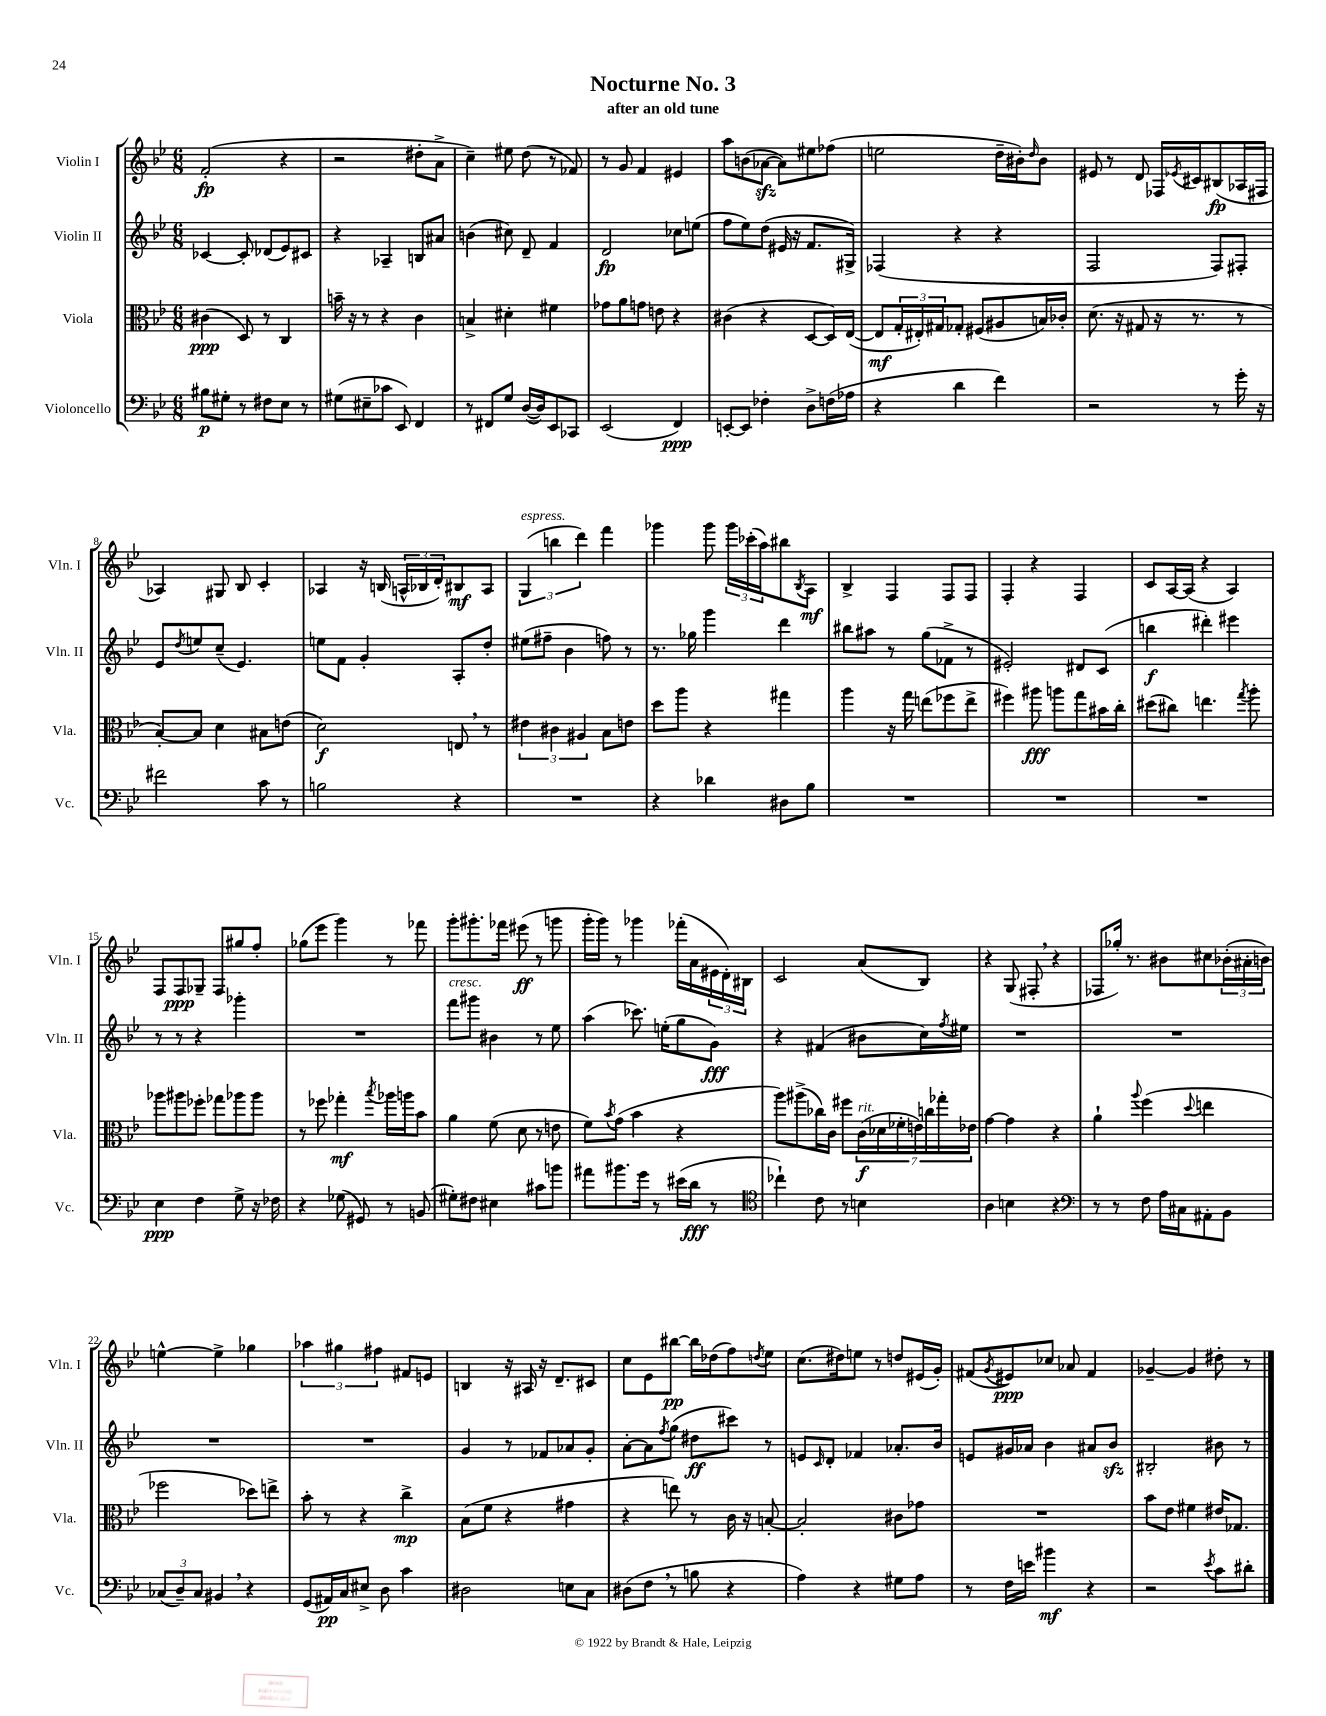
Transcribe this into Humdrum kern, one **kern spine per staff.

**kern	**dynam	**kern	**dynam	**kern	**dynam	**kern	**dynam
*part4	*part4	*part3	*part3	*part2	*part2	*part1	*part1
*staff4	*staff4	*staff3	*staff3	*staff2	*staff2	*staff1	*staff1
*I"Violoncello	*	*I"Viola	*	*I"Violin II	*	*I"Violin I	*
*I'Vc.	*	*I'Vla.	*	*I'Vln. II	*	*I'Vln. I	*
*clefF4	*	*clefC3	*	*clefG2	*	*clefG2	*
*k[b-e-]	*	*k[b-e-]	*	*k[b-e-]	*	*k[b-e-]	*
*M6/8	*	*M6/8	*	*M6/8	*	*M6/8	*
=1	=1	=1	=1	=1	=1	=1	=1
8B#X\L	p	(4c#X\	ppp	[4c-X/	.	(2f'/	fp
8G#X'\J	.	.	.	.	.	.	.
8r	.	8D/)	.	8c-'/]	.	.	.
8F#X\L	.	8r	.	(8d-X/L	.	.	.
8E-\J	.	4C/	.	8e-/)	.	4r	.
8r	.	.	.	8c#X/J	.	.	.
=2	=2	=2	=2	=2	=2	=2	=2
(8G#X\L	.	16bn~\	.	4r	.	2r	.
.	.	16r	.	.	.	.	.
8E#X~\	.	8r	.	.	.	.	.
8c-X\J	.	4r	.	4A-X~/	.	.	.
8EE-/)	.	.	.	.	.	.	.
4FF/	.	4c\	.	8Bn/L	.	8dd#X'\L	.
.	.	.	.	8a#X/J	.	8a^\J	.
=3	=3	=3	=3	=3	=3	=3	=3
8r	.	4Bn^/	.	(4bn\	.	4cc~\)	.
8FF#X/L	.	.	.	.	.	.	.
8G/J	.	4d#X'\	.	8cc#X\)	.	8ee#X\	.
([16D/LL	.	.	.	8d~/	.	(8dd\	.
16D/J])	.	.	.	.	.	.	.
8EE-/	.	4f#X\	.	4f/	.	8r	.
8CC-X/J	.	.	.	.	.	8f-X/)	.
=4	=4	=4	=4	=4	=4	=4	=4
(2EE-/	.	8g-X\L	.	2d/	fp	8r	.
.	.	8a\	.	.	.	8g/	.
.	.	8gn\J	.	.	.	4f/	.
.	.	8en\	.	.	.	.	.
4FF/)	ppp	4r	.	8cc-X\L	.	4e#X/	.
.	.	.	.	(8een\J	.	.	.
=5	=5	=5	=5	=5	=5	=5	=5
[8EEn'/L	.	(4c#X\	.	8ff\L	.	8aa\L	.
8EE/J]	.	.	.	8ee-\)	.	(8bn\	.
4F-X'\	.	4r	.	(8dd\J	.	[8a-Xzz\J	.
.	.	.	.	16e#X/	.	8a-\L])	.
.	.	.	.	16r	.	.	.
8D^\L	.	[8D/L	.	8.f/L	.	8ee#X\	.
(16Fn\L	.	16D/L])	.	.	.	(8ff-X\J	.
16A-X\JJ	.	([16E-/JJ	.	16G#X^/Jk)	.	.	.
=6	=6	=6	=6	=6	=6	=6	=6
4r	.	8E-/L]	mf	(4F-X/	.	2een\	.
.	.	24G'/L	.	.	.	.	.
.	.	24E#X'/)	.	.	.	.	.
.	.	24G#X/J	.	.	.	.	.
4d\	.	8G-X'/J	.	4r	.	.	.
.	.	(8F#X/L	.	.	.	.	.
4f\)	.	8A#X/	.	4r	.	16dd~\LL	.
.	.	.	.	.	.	16b#X'\J)	.
.	.	.	.	.	.	16qqdd/	.
.	.	16Bn/L)	.	.	.	8b#\J	.
.	.	16c-X'/JJ	.	.	.	.	.
=7	=7	=7	=7	=7	=7	=7	=7
2r	.	(8.d\	.	2F/	.	8e#X/	.
.	.	.	.	.	.	8r	.
.	.	16r	.	.	.	.	.
.	.	8G#X/	.	.	.	8d/	.
.	.	16r	.	.	.	16F-X/LL	.
.	.	.	.	.	.	8qe-X/	.
.	.	8.r	.	.	.	16c#X/J	.
8r	.	.	.	8F/L)	.	(8B#X/	fp
16g'\	.	8r	.	8F#X'/J	.	16A-X/L	.
16r	.	.	.	.	.	16F#X/JJ	.
!!LO:LB:g=z
=8	=8	=8	=8	=8	=8	=8	=8
2f#X\	.	[8B-'/L)	.	8e-/L	.	4A-X/)	.
.	.	.	.	8qdd/	.	.	.
.	.	8B-/J]	.	8een/	.	.	.
.	.	4d\	.	(8cc~/J	.	8G#X/	.
.	.	.	.	4.e-/)	.	8B-/	.
8c\	.	8B#X\L	.	.	.	4c'/	.
8r	.	(8en\J	.	.	.	.	.
=9	=9	=9	=9	=9	=9	=9	=9
2Bn\	.	2d\)	f	8een\L	.	4A-X/	.
.	.	.	.	8f\J	.	.	.
.	.	.	.	4g'/	.	16r	.
.	.	.	.	.	.	(16Bn/	.
.	.	.	.	.	.	24An^^/LL	.
.	.	.	.	.	.	24B-X/	.
.	.	.	.	.	.	24d'/J)	.
4r	.	8En,/	.	8A'/L	.	8B#X/	mf
.	.	8r	.	8dd'/J	.	8A/J	.
=10	=10	=10	=10	=10	=10	=10	=10
!	!	!	!	!	!	!LO:TX:a:i:t=espress.	!
2.r	.	6e#X\	.	(8ee#X\L	.	(6G/	.
.	.	.	.	8ff#X~\J	.	.	.
.	.	6c#X\	.	.	.	6bbn\	.
.	.	.	.	4b-\	.	.	.
.	.	6A#X/	.	.	.	6ddd\)	.
.	.	8B-\L	.	8ffn\)	.	4fff\	.
.	.	8en\J	.	8r	.	.	.
=11	=11	=11	=11	=11	=11	=11	=11
4r	.	8dd\L	.	8.r	.	4ggg-X\	.
.	.	8aa\J	.	.	.	.	.
.	.	.	.	16gg-X\	.	.	.
4d-X\	.	4r	.	4ggg\	.	8ggg-\	.
.	.	.	.	.	.	24ggg-\LL	.
.	.	.	.	.	.	(24ccc-X'\	.
.	.	.	.	.	.	24aa\J)	.
8D#X\L	.	4gg#X\	.	4ddd\	.	8bb#X\	.
.	.	.	.	.	.	8qB-/	.
8B-\J	.	.	.	.	.	8A\J	mf
=12	=12	=12	=12	=12	=12	=12	=12
2.r	.	4aa\	.	8bb#X\L	.	4B-^/	.
.	.	.	.	8aa#X\J	.	.	.
.	.	16r	.	8r	.	4F/	.
.	.	16gg\	.	.	.	.	.
.	.	(8een\L	.	(8gg\L	.	.	.
.	.	8ff-X\	.	8f-X^\J	.	8F/L	.
.	.	8ee^\J	.	8r	.	8F/J	.
=13	=13	=13	=13	=13	=13	=13	=13
2.r	.	4ff#X\)	.	2e#X'/)	.	4F'/	.
.	.	8aa#X\	fff	.	.	4r	.
.	.	8aan\L	.	.	.	.	.
.	.	8gg\	.	8d#X/L	.	4F/	.
.	.	16b#X\L	.	(8c/J	.	.	.
.	.	16cc'\JJ	.	.	.	.	.
=14	=14	=14	=14	=14	=14	=14	=14
2.r	.	(8dd#X\L	.	4bbn\	f	8c/L	.
.	.	8cc#X\J)	.	.	.	[16A/L	.
.	.	.	.	.	.	(16A/JJ]	.
.	.	4.een\	.	4ddd#X'\)	.	4r	.
.	.	.	.	4eee#X\	.	4A/)	.
.	.	8qgg/	.	.	.	.	.
.	.	8aa'\	.	.	.	.	.
!!LO:LB:g=z
=15	=15	=15	=15	=15	=15	=15	=15
4E-\	ppp	8aa-X\L	.	8r	.	8F/L	.
.	.	8aa#X\	.	8r	.	8F/	ppp
4F\	.	8ff-X'\J	.	4r	.	8G-X~/J	.
.	.	8gg-X\L	.	.	.	8F/L	.
8G^\	.	8aa-X\	.	4ggg-X'\	.	8gg#X/	.
16r	.	8aa-\J	.	.	.	8ff'/J	.
16F-X\	.	.	.	.	.	.	.
=16	=16	=16	=16	=16	=16	=16	=16
4r	.	8r	.	2.r	.	(8gg-X\L	.
.	.	8ff-X\	.	.	.	8eee-\J	.
(8G-X\	.	4gg-X'\	mf	.	.	4ggg\)	.
8GG#X/)	.	.	.	.	.	.	.
.	.	8qbb-/	.	.	.	.	.
8r	.	16aa-X\LL	.	.	.	8r	.
.	.	16aan\J	.	.	.	.	.
(8BBn/	.	8b-\J	.	.	.	8fff-X\	.
=17	=17	=17	=17	=17	=17	=17	=17
!	!	!	!	!LO:TX:a:i:t=cresc.	!	!	!
8G#X'\L)	.	4a\	.	8fff\L	.	8ggg'\L	.
8F#X\J	.	.	.	8ggg#X\J	.	8.ggg#X'\	.
4E#X\	.	(8f\	.	4b#X\	.	.	.
.	.	.	.	.	.	16fff-X\Jk	.
.	.	8d\	.	.	.	(8eee#X\	ff
8c#X\L	.	8r	.	8r	.	8r	.
8bn\J	.	8en\	.	8ee-\	.	8gggn\	.
=18	=18	=18	=18	=18	=18	=18	=18
8a#X\L	.	8f\L)	.	(4aa\	.	16ggg'\LL	.
.	.	.	.	.	.	16ggg\JJ)	.
.	.	8qb-/	.	.	.	.	.
8.b#X\	.	(8g\J	.	.	.	8r	.
.	.	4b-\	.	8.ccc-X\)	.	4ggg-X\	.
16g\Jk	.	.	.	.	.	.	.
8r	.	.	.	.	.	.	.
.	.	.	.	(16een'\KL	.	.	.
(16e#X\LL	.	4r	.	8gg\	.	(16fff-X'\LL	.
16d\JJ	fff	.	.	.	.	16a\	.
8r	.	.	.	8g\J)	fff	24e#X\	.
.	.	.	.	.	.	24d'\)	.
.	.	.	.	.	.	24B#X\JJ	.
=19	=19	=19	=19	=19	=19	=19	=19
*clefC4	*	*	*	*	*	*	*
4cc-X`\)	.	8aa\L)	.	4r	.	2c/	.
.	.	(8aa#X^\	.	.	.	.	.
8c\	.	16cc-X\L)	.	(4f#X/	.	.	.
.	.	16c\JJ	.	.	.	.	.
8r	.	8ff#X\L	.	.	.	.	.
!	!	!LO:TX:a:i:t=rit.	!	!	!	!	!
4Bn\	.	(28c\L	f	8b#X\L	.	(8a/L	.
.	.	28d-X\	.	.	.	.	.
.	.	28f-X'\	.	.	.	.	.
.	.	28en\)	.	.	.	.	.
.	.	.	.	16cc\L)	.	8B-/J)	.
.	.	28ccn\	.	.	.	.	.
.	.	28gg-X'\	.	.	.	.	.
.	.	.	.	8qff/	.	.	.
.	.	.	.	16ee#X\JJ	.	.	.
.	.	28e-X\JJ	.	.	.	.	.
=20	=20	=20	=20	=20	=20	=20	=20
4A\	.	[4g\	.	2.r	.	4r	.
4Bn\	.	4g\]	.	.	.	(8G/	.
.	.	.	.	.	.	8F#X',/	.
4r	.	4r	.	.	.	4r	.
=21	=21	=21	=21	=21	=21	=21	=21
*clefF4	*	*	*	*	*	*	*
8r	.	4a`\	.	2.r	.	8F-X/L	.
8r	.	.	.	.	.	16gg-X'/Jk)	.
.	.	.	.	.	.	8.r	.
.	.	8qqaa/	.	.	.	.	.
8F\	.	(4ff\	.	.	.	.	.
16A\LL	.	.	.	.	.	8b#X\L	.
16C#X\J	.	.	.	.	.	.	.
.	.	8qqdd/	.	.	.	.	.
8AA#X'\	.	4een\	.	.	.	8cc#X\	.
8BB-\J	.	.	.	.	.	(24b-X'\L	.
.	.	.	.	.	.	24a#X'\	.
.	.	.	.	.	.	24bn\JJ)	.
!!LO:LB:g=z
=22	=22	=22	=22	=22	=22	=22	=22
(12C-X/L	.	2ff-X\	.	2.r	.	[4een^^\	.
12D~/)	.	.	.	.	.	.	.
12C-/J	.	.	.	.	.	.	.
4BB#X,/	.	.	.	.	.	4ee^\]	.
4r	.	8dd-X\L)	.	.	.	4gg-X\	.
.	.	8een^\J	.	.	.	.	.
=23	=23	=23	=23	=23	=23	=23	=23
(8GG/L	.	8b-'\	.	2.r	.	6aa-X\	.
16AA#X/L)	pp	8r	.	.	.	.	.
.	.	.	.	.	.	6gg#X\	.
16C/J	.	.	.	.	.	.	.
8E#X^/J	.	4r	.	.	.	.	.
.	.	.	.	.	.	6ff#X\	.
8D\	.	.	.	.	.	.	.
4c\	.	4cc^\	mp	.	.	8f#X/L	.
.	.	.	.	.	.	8en/J	.
=24	=24	=24	=24	=24	=24	=24	=24
2D#X\	.	(8B-\L	.	4g/	.	4Bn/	.
.	.	8f\J	.	.	.	.	.
.	.	4r	.	8r	.	16r	.
.	.	.	.	.	.	16A#X/	.
.	.	.	.	8f-X/L	.	16r	.
.	.	.	.	.	.	8.d~/L	.
8En\L	.	4g#X\	.	8a-X/	.	.	.
8C\J	.	.	.	8g'/J	.	8c#X/J	.
=25	=25	=25	=25	=25	=25	=25	=25
(8D#X\L	.	4r	.	[8a'\L	.	8cc\L	.
8F,\J	.	.	.	8a\]	.	8e-\	.
.	.	.	.	8qff/	.	.	.
8r	.	8een\)	.	(8gg\J	.	[8bb#X\J	pp
8Bn\	.	8r	.	8dd#X\L	ff	16bb#\LL]	.
.	.	.	.	.	.	(16dd-X\J	.
4r	.	16c\	.	8ccc#X\J)	.	8ff\)	.
.	.	16r	.	.	.	.	.
.	.	.	.	.	.	8qddn/	.
.	.	[8Bn'/	.	8r	.	8ee-\J	.
=26	=26	=26	=26	=26	=26	=26	=26
4A\)	.	2B'/]	.	8en/L	.	(8.cc\L	.
.	.	.	.	16qqc/	.	.	.
.	.	.	.	8d'/J	.	.	.
.	.	.	.	.	.	16dd#X\k)	.
4r	.	.	.	4f-X/	.	8een\J	.
.	.	.	.	.	.	8r	.
8G#X\L	.	8c#X\L	.	8.a-X'/L	.	8ddn/L	.
8A\J	.	8g-X\J	.	.	.	(16e#X/L	.
.	.	.	.	16b-/Jk	.	16g'/JJ)	.
=27	=27	=27	=27	=27	=27	=27	=27
8r	.	2.r	.	8en/L	.	(8f#X/L	.
.	.	.	.	.	.	8qg/	.
16F\LL	.	.	.	16g#X/L	.	8e#X/)	ppp
16en\JJ	.	.	.	16a-X/JJ	.	.	.
4b#X\	mf	.	.	4b-\	.	8cc-X/J	.
.	.	.	.	.	.	8a-X/	.
4r	.	.	.	8a#X/L	.	4f#/	.
.	.	.	.	8b-zz/J	.	.	.
=28	=28	=28	=28	=28	=28	=28	=28
2r	.	8b-\L	.	2B#X'/	.	[4g-X~/	.
.	.	8e-\J	.	.	.	.	.
.	.	4f#X\	.	.	.	4g-/]	.
8qe-/	.	.	.	.	.	.	.
8c\L	.	16e#X/KL	.	8b#X\	.	8dd#X'\	.
.	.	8.G-X/J	.	.	.	.	.
8d#X'\J	.	.	.	8r	.	8r	.
==	==	==	==	==	==	==	==
*-	*-	*-	*-	*-	*-	*-	*-
